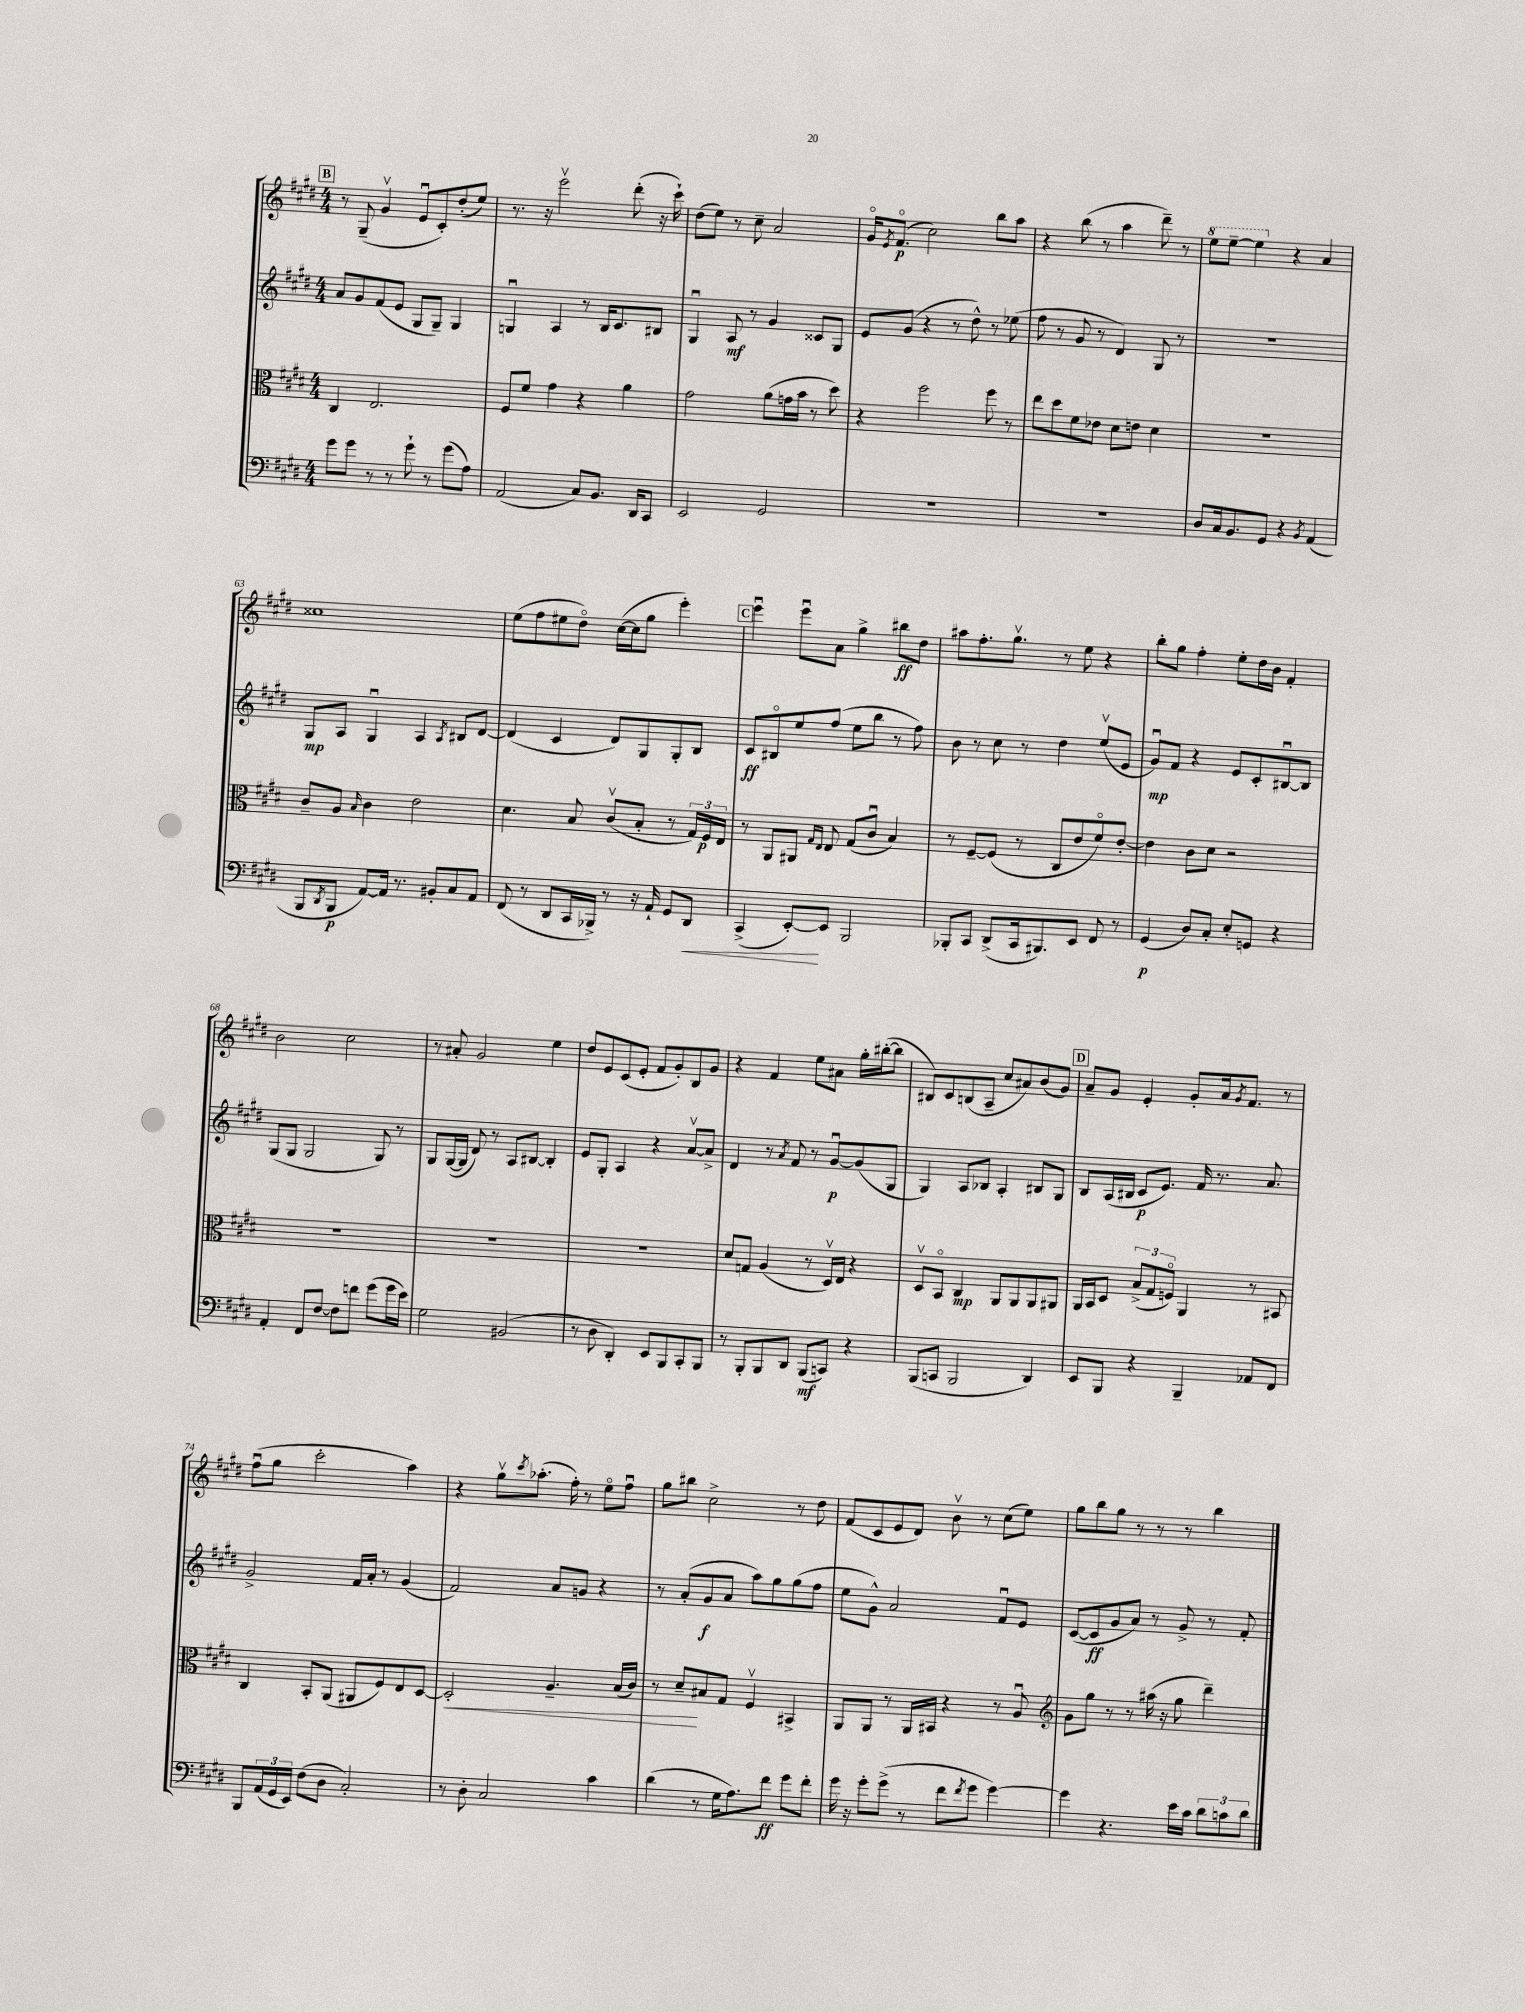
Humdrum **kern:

**kern	**kern	**kern	**kern
*staff4	*staff3	*staff2	*staff1
*clefF4	*clefC3	*clefG2	*clefG2
*k[f#c#g#d#]	*k[f#c#g#d#]	*k[f#c#g#d#]	*k[f#c#g#d#]
*M4/4	*M4/4	*M4/4	*M4/4
8g#\L	4C#/	8a/L	8r
8g#\J	.	8g#/	(8G#~/
8r	2.E/	(8f#/	4g#v/
8r	.	8e/J	.
8g#`\	.	8G#/L	8eu/L
8r	.	8G#~/J)	8c#'/)
(8g#\L	.	4G#/	(8dd#'/
8A\J)	.	.	8ee/J)
=	=	=	=
(2AA/	8F#/L	4Gu/	8.r
.	8f#/J	.	.
.	.	.	16r
.	4g#\	4A/	2eeev\
8C#/L)	4r	8r	.
8.BB/J	.	16B/LK	.
.	.	8.c#/	.
.	4a\	.	(8ddd#'\
16DD#/LK	.	.	.
8CC#/J	.	8B#/J	16r
.	.	.	16ccc#`\)
=	=	=	=
2EE/	2g#\	4G#u/	(8dd#\L
.	.	.	8ee\J)
.	.	8A/	8r
.	.	8r	8cc#~\
2GG#/	(8a\L	4g#/	2a/
.	16g\L	.	.
.	16b\JJ	.	.
.	8r	8c##/L	.
.	8dd#\)	8G#/J	.
=	=	=	=
1r	4r	8e/L	16g#o/LK
.	.	.	8qe/
.	.	.	(8.f#o/J
.	.	(8g#/J	.
.	2ff#\	4r	2cc#\)
.	.	8r	.
.	.	8dd#^^\)	.
.	8ff#\	8r	8bb\L
.	8r	(8ee-\	8aa\J
=	=	=	=
1r	8ee\L	8ff#\	4r
.	8dd#\	8r	.
.	8f#\	8g#/	(8bb\
.	8e-\J	8r	8r
.	8d#\L	4d#/)	4aa\
.	8e\J	.	.
.	4d#\	8G#/	8ddd#~\)
.	.	8r	8r
=	=	=	=
8D#/L	1r	1r	8eee\L
16C#/k	.	.	[8eee~\J
8.BB/	.	.	.
.	.	.	4eee\]
8GG#/J	.	.	.
4r	.	.	4r
8qBB/	.	.	.
(4AA/	.	.	4a/
=	=	=	=
8BBB/L	8c#~/L	8G#/L	1cc##
8qDD#/	.	.	.
8BBB/J	8A/J	8A/J	.
.	16qqB/	.	.
[8AA/L)	4c#\	4G#u/	.
16AA/]Jk	.	.	.
8.r	.	.	.
.	2e\	4A/	.
8BB#'/L	.	.	.
.	.	8qA/	.
8C#/	.	8B#/L	.
8AA/J	.	[8d#/J	.
=	=	=	=
(8FF#/	4.d#\	(4d#/]	(8ee\L
8r	.	.	8ff#\
8DD#/L	.	4c#/	8ee#\
16CC#/L	8B/	.	8dd#o\J)
16BBB-^/JJ)	.	.	.
8r	(8c#v/L	8d#/L)	([16cc#\LL
.	.	.	16cc#\]J
16r	8B'/J	8G#/	8gg#\J
16AA`/	.	.	.
8GG#/L	8r	8G#'/	4eee'\)
8DD#/J	24G#/LL)	8B/J	.
.	24F#/	.	.
.	24E/JJ	.	.
=	=	=	=
(4CC#^/	8r	8c#/L	4eeeu\
.	8AA/L	8B#o/	.
[8EE'/L)	8AA#/J	8ee/	8eeeu\L
.	16qqG#/LL	.	.
.	16qqE/JJ	.	.
8EE/]J	8E/	(8ff#/J	8a\J
2BBB/	(8G#/L	8ee\L	4gg#^\
.	8c#u/J	8bb\J	.
.	4B/)	8r	8bb#\L
.	.	8ff#\)	8dd#\J
=	=	=	=
8BBB-'/L	8r	8b\	8aa#\L
8CC#/J	[8F#~/L	8r	8.ff#'\
(8DD#^/L	(8F#/]J	8cc#\	.
.	.	.	8.gg#v\J
16CC#/k	8r	8r	.
8.BBB#/)	.	.	.
.	8C#/L	4dd#\	8r
8EE/J	8e/	.	8ee\
8FF#/	8f#o/)	(8eev/L	4r
8r	[8e'/J	8e/J	.
=	=	=	=
(4GG#/	4e\]	8g#u/L)	8bb'\L
.	.	8f#/J	8gg#\J
8D#/L)	8c#\L	4r	4ff#'\
8C#'/J	8d#\J	.	.
8E'/L	2r	8e/L	8ee'\L
8GG/J	.	8c#'/	16dd#\L
.	.	.	16b\JJ
4r	.	[8B#u/	4f#'/
.	.	8B#/]J	.
=	=	=	=
4AA'/	1r	(8G#/L	2b\
.	.	8G#/J	.
8FF#/L	.	2G#/	.
[8F#/J	.	.	.
8F#\]L	.	.	2cc#\
8f\J	.	.	.
(8g#\L	.	8G#/)	.
16g#\L	.	8r	.
16e\JJ)	.	.	.
=	=	=	=
2G#\	1r	8G#/L	8r
.	.	([16G#/L	8a#'/
.	.	16G#/]JJ	.
.	.	8d#/)	2g#/
.	.	8r	.
(2BB#/	.	8A/L	.
.	.	[8B#/J	.
.	.	4B#'/]	4ee\
=	=	=	=
8r	1r	8e/L	8dd#/L
8D#\	.	8G#'/J	8e/
4DD#'/)	.	4A/	(8c#/
.	.	.	8e'/J
8EE/L	.	4r	8f#/L
8BBB/	.	.	8g#'/)
8CC#'/	.	[8av/L	8B/
8BBB/J	.	8a^/]J	8g#/J
=	=	=	=
8r	8d#/L	4d#/	4r
8BBB'/L	8G/J	.	.
8BBB/	(4A/	8r	4f#/
.	.	8qa/	.
8DD#/J	.	8f#/	.
(8BBB/L	8r	8r	8ee\L
8CC/J)	16D#v/LL)	[8g#u/L	8a#\J
.	16E/JJ	.	.
4r	4r	(8g#/]	16gg#'\LL
.	.	.	([16bb#'\J
.	.	8G#/J	8bb#\]J
=	=	=	=
(8BBB/L	8D#v/L	4G#/)	8B#/L)
8CC/J	8BBo/J	.	8c#/
2BBB/	4C#/	8A/L	(8B/
.	.	8B-/J	8A~/J
.	8AA/L	4A'/	8cc#/L
.	8AA/	.	8a#/)
4DD#/)	8AA/	8B#/L	(8b/
.	8AA#/J	8G#/J	8g#/J)
=	=	=	=
8EE/L	16AA/LL	8B/L	8a~/L
.	16BB/J	.	.
8BBB/J	8D#/J	(16A/L	8g#/J
.	.	16B#/JJ	.
4r	(12B^/L	8c#/L	4e'/
.	12G#/	.	.
.	.	8.e/J)	.
.	12Fo/J)	.	.
4BBB~/	4AA/	.	8g#'/L
.	.	16f#/	.
.	.	8.r	16a/k
.	.	.	8qg#/
.	.	.	8.f#/J
8AA-/L	8r	.	.
.	.	8.a/	.
8FF#/J	8BB#/	.	8r
=	=	=	=
8BBB/L	4C#/	2g#^/	(8ff#u\L
(24AA/L	.	.	8gg#\J
24GG#/	.	.	.
24EE/JJ)	.	.	.
(8F#\L	8BB'/L	.	2ccc#'\
8D#\J	(8AA/J	.	.
2C#'/)	8AA#/L	16f#/LL	.
.	.	16a'/JJ	.
.	8F#/)	8r	.
.	8E/	(4g#/	4aa\)
.	[8D#/J	.	.
=	=	=	=
8r	2D#'/]	2f#/)	4r
8D#'\	.	.	.
2C#/	.	.	8gg#v\L
.	.	.	8qccc#/
.	.	.	(8.aa-'\J
.	4.A~/	8a/L	.
.	.	.	16ff#'\)
.	.	8g/J	8r
4c#\	.	4r	8eeo\L
.	(16B/LL	.	8ff#u\J
.	16c#/JJ)	.	.
=	=	=	=
(4d#\	8r	8r	8gg#\L
.	8d#~/L	(8a'/L	8bb#\J
8r	8B#/	8g#/	2cc#^\
16G#\LK	8G#/J	8a/J	.
8.A\)	.	.	.
.	4F#v/	8aa\L)	.
8f#\J	.	8gg#\	.
8g#\L	4BB#^/	(8gg#\	8r
8f#'\J	.	8ff#\J	8dd#\
=	=	=	=
16g#\	8AA/L	8ee\L	(8f#/L
16r	.	.	.
8g#'\L	8AA/J	8g#^^\J)	8c#/
(8g#^\J	8r	2a/	8e/
8r	16AA/LL	.	8d#/J)
.	16BB#/JJ	.	.
8f#\L	4r	.	8bv\
8qf#/	.	.	.
8g#\J	.	.	8r
[4g#\)	8r	8f#u/L	(8cc#\L
.	8Au/	8e/J	8ee\J)
=	=	=	=
*	*clefG2	*	*
4g#\]	8g#\L	([8c#/L	8gg#\L
.	8gg#\J	8c#/]	8bb\
4.r	8r	8g#/	8gg#\J
.	8r	8a/J)	8r
.	(16aa#\	8r	8r
.	16r	.	.
16e\LL	8gg#\	8g#^/	8r
16c#\JJ	.	.	.
12d#\L	4ddd#~\)	8r	4bb\
12c\	.	.	.
.	.	8f#'/	.
12d#\J	.	.	.
==	==	==	==
*-	*-	*-	*-
